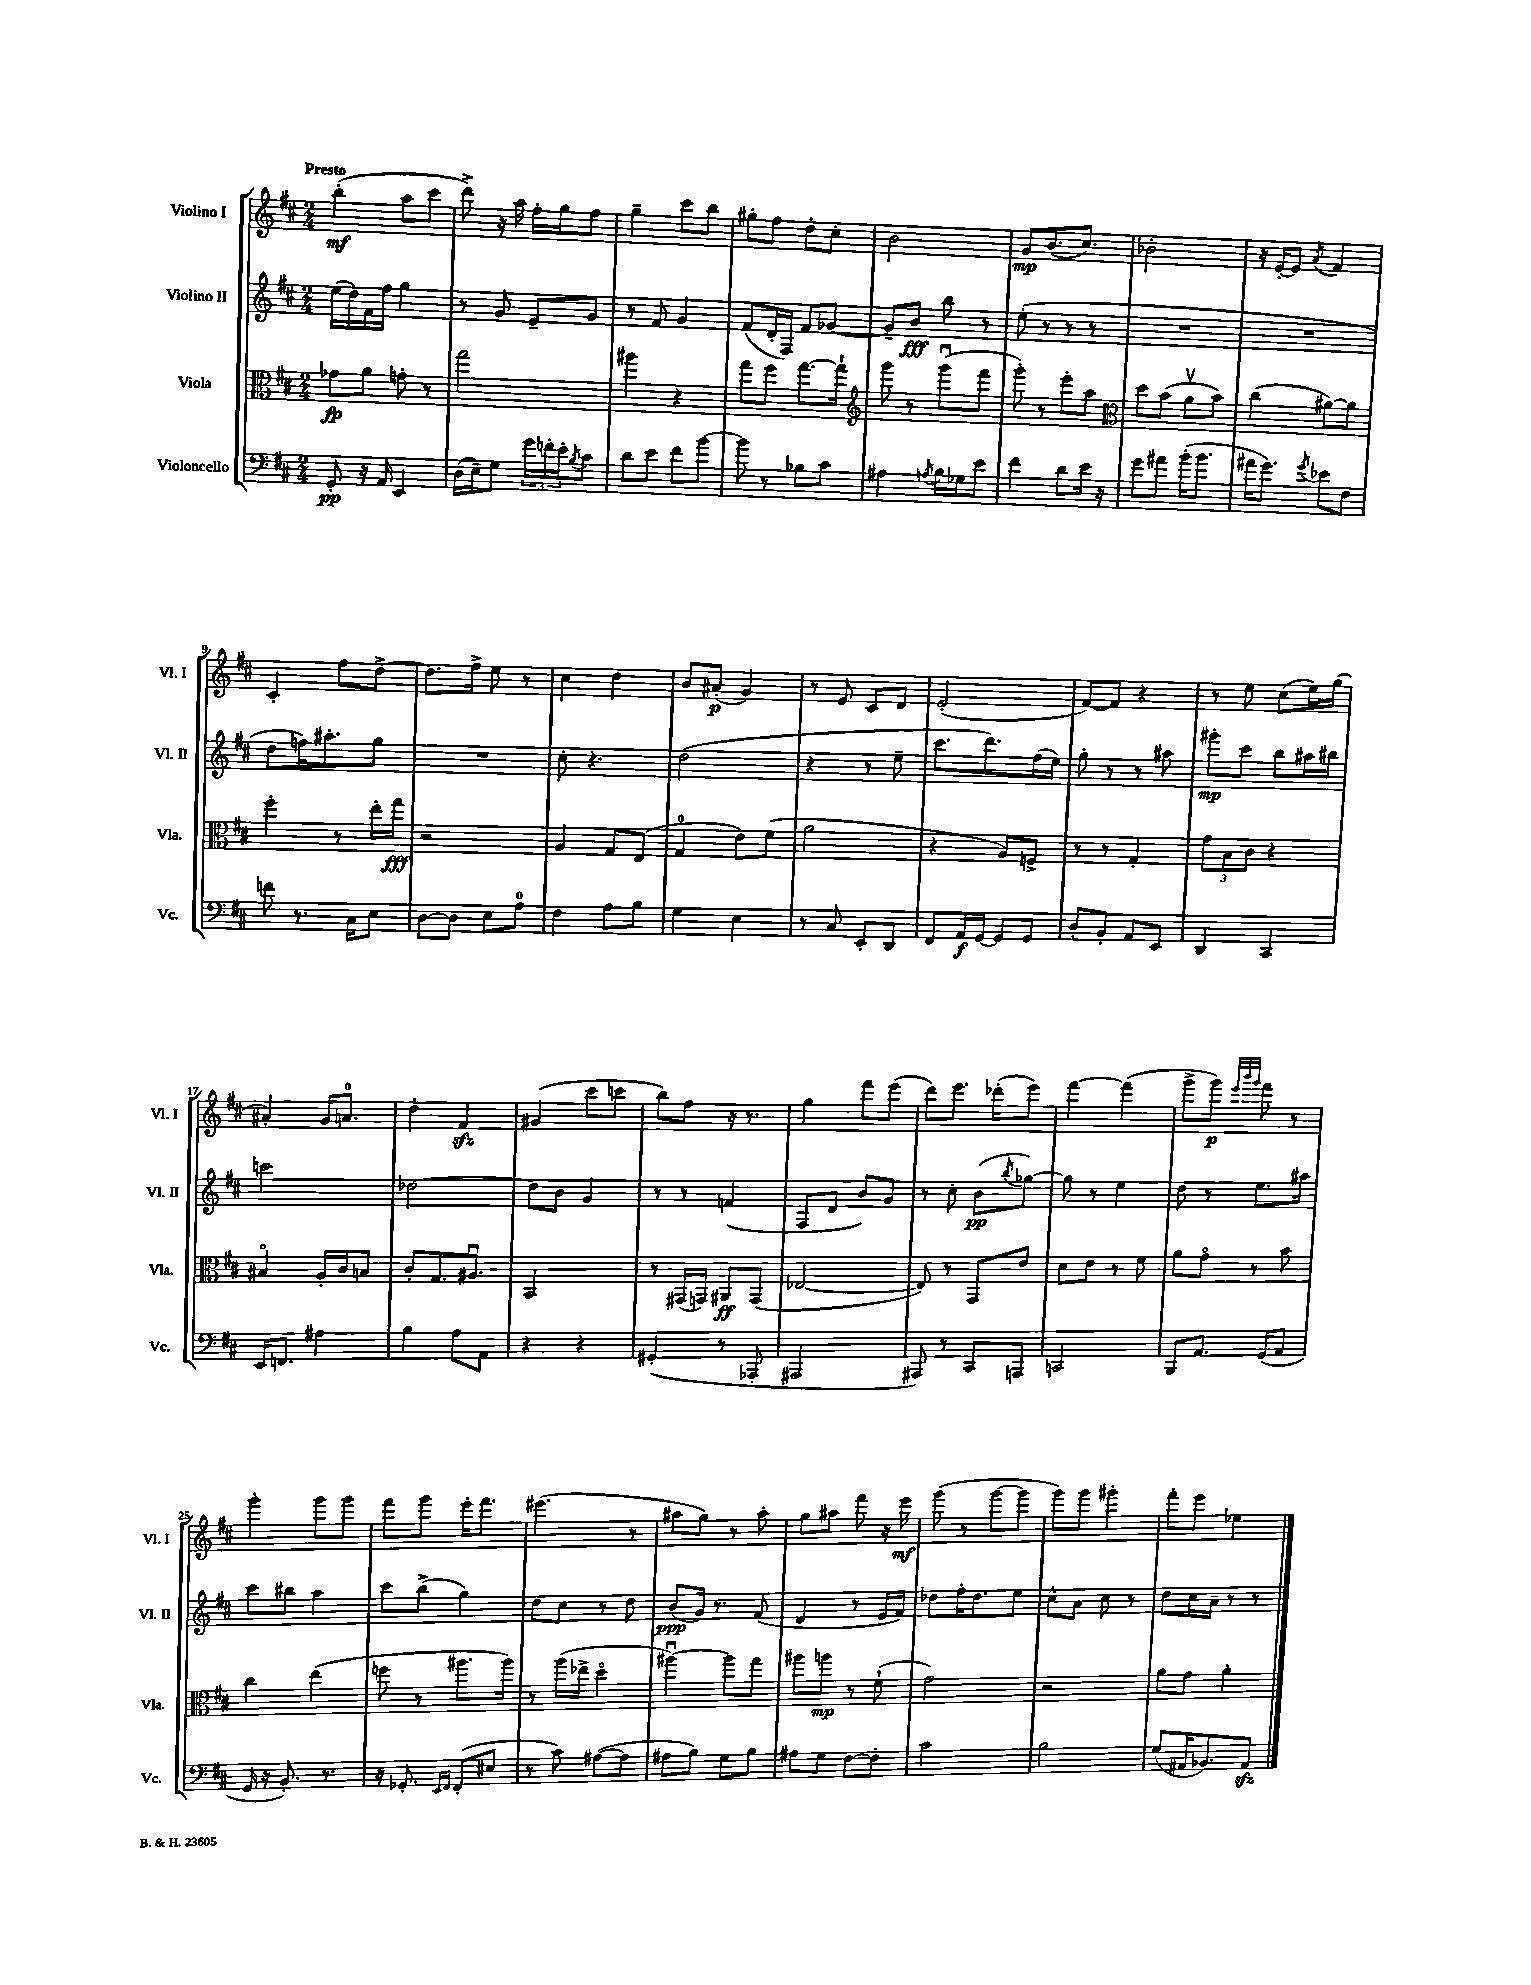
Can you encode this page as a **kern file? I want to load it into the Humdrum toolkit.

**kern	**kern	**kern	**kern
*staff4	*staff3	*staff2	*staff1
*clefF4	*clefC3	*clefG2	*clefG2
*k[f#c#]	*k[f#c#]	*k[f#c#]	*k[f#c#]
*M2/4	*M2/4	*M2/4	*M2/4
8GG'	8g-	(16ee	(4bb'
.	.	16dd)	.
16r	8a	16f#	.
16AA	.	16ff#	.
4EE	8g'	4gg	8aa
.	8r	.	8ccc#
=	=	=	=
(16D	2gg	8r	8ddd^)
16E~)	.	.	.
8G	.	8g	16r
.	.	.	16aa
24g	.	8e~	16ff#'
24f'	.	.	.
.	.	.	16gg
24e'	.	.	.
8qB	.	.	.
8c#	.	8g	8ff#
=	=	=	=
8d	4aa#	8r	4gg~
8e	.	8f#	.
8f#	4r	4g	8ccc#
[8b	.	.	8bb
=	=	=	=
8b]	8gg	(8f#	8gg#'
8r	8ff#	16d'	8ff#
.	.	16F#)	.
8B-	[8.gg	8f#	8dd'
8c#	.	[8g-	8cc#'
.	16gg`]	.	.
=	=	=	=
*	*clefG2	*	*
4A#	8ggg	8g-~]	2b
.	8r	8b	.
8qA	.	.	.
16B	(8gggu	8bb	.
16G-	.	.	.
8e	8fff#	8r	.
=	=	=	=
4f#	8ggg')	(8ee'	8g
.	8r	8r	(8.b
8d	8eee'	8r	.
.	.	.	8.cc#)
16e	8aa	8r	.
16r	.	.	.
=	=	=	=
*	*clefC3	*	*
8g	8dd	2r	2b-'
8a#	(8b	.	.
(16b'	8av	.	.
8.b	.	.	.
.	8b)	.	.
=	=	=	=
16a#	(4cc#	2r	16r
8.g)	.	.	[16e'
.	.	.	8e]
8qg	.	.	8qa
8e-	[8a#)	.	4f#
8F#	8a#]	.	.
=	=	=	=
8f	4ff#'	8dd	4c#'
8.r	.	16ff)	.
.	.	8.aa#'	.
.	8r	.	8ff#
16C#	.	.	.
8E	16ee'	8gg	[8dd^
.	16gg	.	.
=	=	=	=
[8D	2r	2r	8.dd]
8D]	.	.	.
.	.	.	16ff#^
8E	.	.	8ee
8A	.	.	8r
=	=	=	=
4F#	4A	8cc#'	4cc#
.	.	4.r	.
8A	8G	.	4dd
8B	(8E	.	.
=	=	=	=
4G	4G	(2dd	8b
.	.	.	(8a#'
4E	8e)	.	4g)
.	(8f#	.	.
=	=	=	=
8r	2a	4r	8r
8C#	.	.	8e
8EE'	.	8r	8c#
8DD	.	8ee~	8d
=	=	=	=
8FF#	4r	8.ccc#	(2e'
16AA	.	.	.
[16GG	.	8.ddd)	.
8GG]	8A)	.	.
8GG	8F^	(16ff#	.
.	.	16ee)	.
=	=	=	=
8D'	8r	8gg'	[8f#)
8BB'	8r	8r	8f#]
8AA	4G'	8r	4r
8EE	.	8aa#	.
=	=	=	=
4DD	12g	8ggg#'	8r
.	12B	.	.
.	.	8ccc#	8ee
.	12c#	.	.
4CC#	4r	8bb	(8cc#
.	.	16aa#	16ee)
.	.	16bb#	(16gg
=	=	=	=
16EE	4B#o	2ccc	4a#')
8.FF	.	.	.
4A#	16A'	.	16g
.	16c#	.	8.a
.	8B	.	.
=	=	=	=
4B	8c#'	[2dd-	4dd'
.	8.G	.	.
8A	.	.	4f#
.	8.A#u	.	.
8AA	.	.	.
=	=	=	=
4r	2BB	8dd-]	(4g#
.	.	8b	.
4r	.	4g	8ccc#
.	.	.	8ccc
=	=	=	=
(4GG#'	8r	8r	8bb)
.	(16GG#	8r	8ff#
.	16GG)	.	.
8r	8AA#	(4f	16r
.	.	.	8.r
8AAA-'	(8GG	.	.
=	=	=	=
2AAA#	[2E-	8F#	4gg
.	.	8d	.
.	.	8b)	8fff#
.	.	8g	(8eee
=	=	=	=
8AAA#)	8E-])	8r	8ddd)
8r	8r	8cc#'	8.eee
8CC#	8GG	(8b	.
.	.	.	(16ddd-'
.	.	8qbb	.
8AAA	8e	[8gg-)	8eee)
=	=	=	=
2CC	8d	8gg-]	[4fff#
.	8e	8r	.
.	8r	4ee	(4fff#]
.	8f#	.	.
=	=	=	=
8BBB	8a	8dd	8ggg^
8.AA	8go	8r	8ggg)
.	.	.	32qqeee
.	.	.	32qqbbb
.	.	.	32qqggg
.	8r	8.ee	8fff#
(16GG	.	.	.
8AA	8b	.	8r
.	.	16aa#	.
=	=	=	=
16GG	4cc#	8ccc#	4ggg'
16r	.	.	.
8.BB')	.	8bb#	.
.	(4ee	4aa	8ggg
8.r	.	.	.
.	.	.	8ggg
=	=	=	=
16r	8ff	8ccc#	8fff#
8.GG-'	.	.	.
.	8r	(8bb^	8ggg
16qqEE	.	.	.
16qqFF#	.	.	.
(8FF#'	8.aa#	4gg)	16eee'
.	.	.	8.fff#
8E#	.	.	.
.	16aa#)	.	.
=	=	=	=
8r	8r	8dd	(4.eee#
8c#)	(16aa	8cc#	.
.	16ee-^	.	.
([8A#	4ddo	8r	.
8A#]	.	8dd	8r
=	=	=	=
8A#	[4aa#u)	(8b	8aa#
8B)	.	16g)	8gg)
.	.	8.r	.
8G	8aa#]	.	8r
8B	8gg	(8f#	8aa#'
=	=	=	=
8A#	8aa#	4d	8gg
8G	8aa	.	8aa#
[8F#	8r	8r	8fff#
8F#']	(8f#`	16e	16r
.	.	16f#)	16eee
=	=	=	=
2c#	2g)	8dd-	(8ggg
.	.	16ff#'	8r
.	.	8.dd-	.
.	.	.	[8ggg
.	.	8ee	8ggg]
=	=	=	=
2B	2r	8cc#^^	8ggg)
.	.	8a	8ggg
.	.	8cc#	4ggg#'
.	.	8r	.
=	=	=	=
(8G	8a	8dd	8fff#'
16AA#	8g	16cc#	8eee
8.BB-)	.	16a~	.
.	4a'	8r	4ee-
8AA#	.	8r	.
==	==	==	==
*-	*-	*-	*-
